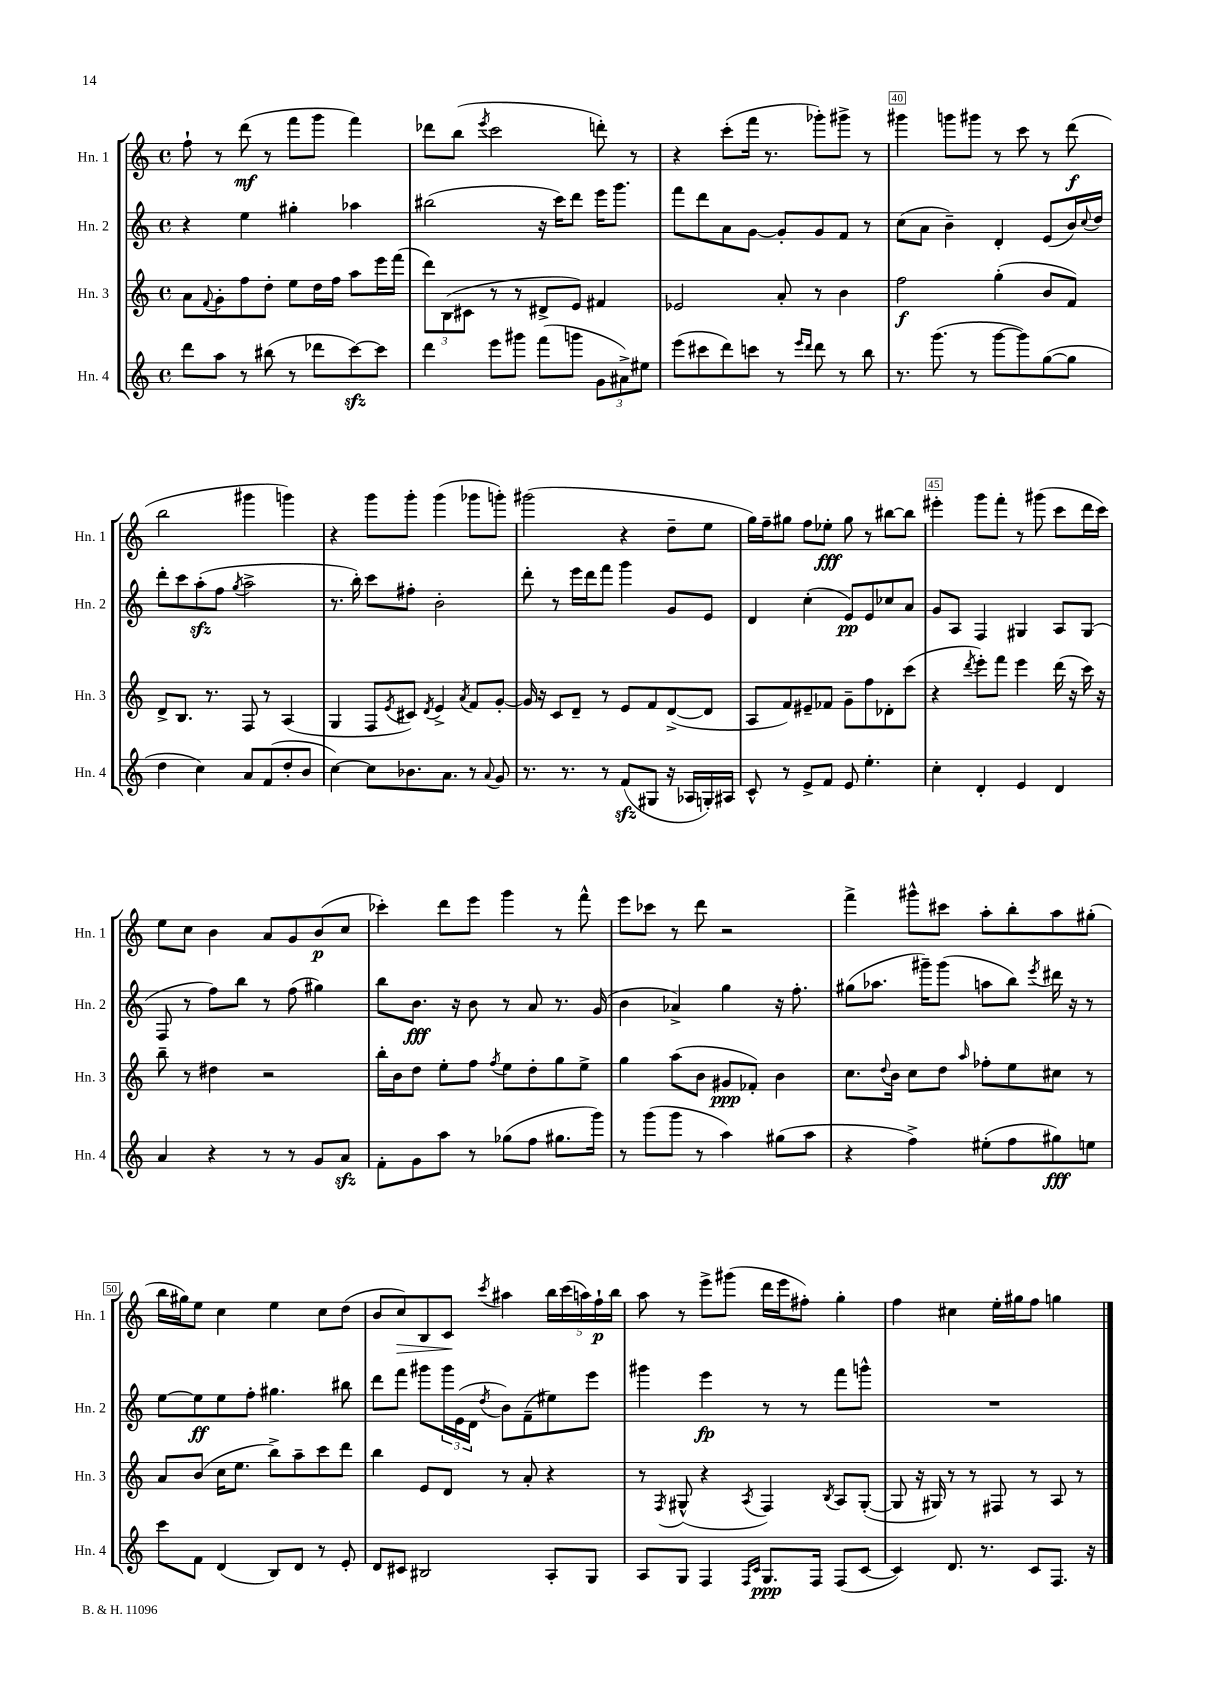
<<
\new StaffGroup <<
\new Staff = "s0" \with { instrumentName = "Hn. 1" shortInstrumentName = "Hn. 1" } {
    \clef treble \key c \major \defaultTimeSignature \time 4/4
    f''8-! r8 d'''8\mf( r8 f'''8 g'''8 f'''4) |
    des'''8 b''8( \acciaccatura { e'''8 } c'''2 d'''8-.) r8 |
    r4 c'''8-.( f'''16 r8. ges'''8-.) gis'''8-> r8 |
    gis'''4 g'''8 gis'''8 r8 c'''8 r8 d'''8\f( |
    b''2 gis'''4 g'''4) |
    r4 g'''8 g'''8-. g'''4( ges'''8 g'''8-.) |
    gis'''2( r4 d''8-- e''8 |
    g''16) f''16-- gis''8 f''8 ees''8-.\fff gis''8 r8 bis''8~ bis''8 |
    eis'''4-. g'''8 f'''8-. r8 gis'''8( c'''8 d'''16 c'''16) |
    e''8 c''8 b'4 a'8 g'8 b'8\p( c''8 |
    ces'''4-.) d'''8 e'''8 g'''4 r8 f'''8-^ |
    e'''8 ces'''8 r8 d'''8 r2 |
    f'''4-> gis'''8-^ cis'''8 a''8-. b''8-. a''8 gis''8-.( |
    b''16 gis''16) e''8 c''4 e''4 c''8 d''8( |
    b'8 c''8\>) b8 c'8\! \acciaccatura { c'''8 } ais''4 \tuplet 5/4 { b''16 c'''16( a''16) f''16-!\p b''16 } |
    a''8 r8 e'''8-> gis'''8( d'''16 e'''16 fis''8-.) g''4-. |
    f''4 cis''4 e''16-. gis''16 f''8 g''4 \bar "|." |
}
\new Staff = "s1" \with { instrumentName = "Hn. 2" shortInstrumentName = "Hn. 2" } {
    \clef treble \key c \major \defaultTimeSignature \time 4/4
    r4 e''4 gis''4-. aes''4 |
    bis''2( r16 c'''16) d'''8 e'''16 g'''8. |
    f'''8 d'''8 a'8 g'8~ g'8-. g'8 f'8 r8 |
    c''8( a'8 b'4--) d'4-. e'8( b'16) \appoggiatura { c''8 } d''16 |
    d'''8-. c'''8 a''8-.\sfz( f''8 \acciaccatura { g''8 } a''2-> |
    r8. b''16-.) c'''8 fis''8-. b'2-. |
    d'''8-. r8 e'''16 d'''16 f'''8 g'''4 g'8 e'8 |
    d'4 c''4-.( e'8\pp) e'8 ces''8 a'8 |
    g'8 a8 f4 gis4 a8 gis8( |
    f8 r8 f''8) b''8 r8 f''8( gis''4) |
    b''8 b'8.\fff r16 b'8 r8 a'8 r8. g'16( |
    b'4 aes'4->) g''4 r16 f''8.-. |
    gis''8( aes''8. gis'''16--) gis'''8( a''8 b''8) \acciaccatura { e'''8 } dis'''16 r16 r8 |
    e''8~ e''8\ff e''8 f''8-. gis''4. bis''8 |
    d'''8 f'''8 gis'''8 \tuplet 3/2 { gis'''16 e'16( d'16 } \acciaccatura { d''8 } b'8) f'8--( eis''8) e'''8 |
    gis'''4 e'''4\fp r8 r8 f'''8 g'''8-^ |
    R1 \bar "|." |
}
\new Staff = "s2" \with { instrumentName = "Hn. 3" shortInstrumentName = "Hn. 3" } {
    \clef treble \key c \major \defaultTimeSignature \time 4/4
    a'8 \appoggiatura { f'8 } g'8-. f''8 d''8-. e''8 d''16 f''16 a''8 e'''16 f'''16( |
    \tuplet 3/2 { d'''8) b8( cis'8 } r8 r8 dis'8-> e'8) fis'4 |
    ees'2 a'8-. r8 b'4 |
    f''2\f g''4-.( b'8 f'8) |
    d'8-> b8. r8. f8 r8 a4( |
    g4 f8 \acciaccatura { e'8 } cis'8) \acciaccatura { d'8 } e'4-> \acciaccatura { a'8 } f'8 g'8~-. |
    g'16 r16 c'8 d'8-- r8 e'8 f'8 d'8~->( d'8 |
    a8 f'8) eis'8-- fes'8 g'8-- f''8 des'8-. c'''8( |
    r4 \acciaccatura { d'''8 } e'''8-.) f'''8 e'''4 d'''16( r16 c'''16) r16 |
    b''8-- r8 dis''4 r2 |
    b''16-. b'16 d''8 e''8-. f''8 \acciaccatura { f''8 } e''8 d''8-. g''8 e''8-> |
    g''4 a''8( b'8 gis'8\ppp fes'8-.) b'4 |
    c''8. \appoggiatura { d''8 } b'16 c''8 d''8 \grace { a''16 } fes''8-. e''8 cis''8 r8 |
    a'8 b'8( c''16 e''8. b''8->) a''8-- c'''8 d'''8 |
    b''4 e'8 d'8 r8 a'8-. r4 |
    r8 \acciaccatura { f8 } gis8-^( r4 \acciaccatura { a8 } f4) \acciaccatura { b8 } a8 gis8~-.( |
    gis8 r16 gis16) r8 r8 fis8 r8 a8 r8 \bar "|." |
}
\new Staff = "s3" \with { instrumentName = "Hn. 4" shortInstrumentName = "Hn. 4" } {
    \clef treble \key c \major \defaultTimeSignature \time 4/4
    d'''8 a''8 r8 bis''8( r8 des'''8 c'''8~\sfz) c'''8 |
    d'''4 e'''8 gis'''8 f'''8( g'''8 \tuplet 3/2 { g'8 ais'8->) eis''8 } |
    e'''8( cis'''8 d'''8) c'''8 r8 \grace { e'''16 d'''16 } d'''8 r8 b''8 |
    r8. g'''8.( r8 g'''8~ g'''8) g''8~( g''8 |
    d''4 c''4) a'8 f'8( d''8-. b'8 |
    c''4~) c''8 bes'8. a'8. r8 \appoggiatura { a'8 } g'8 |
    r8. r8. r8 f'8\sfz( gis8 r16 aes16 g16-.) ais16 |
    c'8-^ r8 e'8-> f'8 e'8 e''4.-. |
    c''4-. d'4-. e'4 d'4 |
    a'4 r4 r8 r8 g'8 a'8\sfz |
    f'8-. g'8 a''8 r8 ges''8( f''8 gis''8. g'''16) |
    r8 g'''8( g'''8 r8 a''4) gis''8( a''8 |
    r4 f''4->) eis''8-.( f''8 gis''8\fff) e''8 |
    c'''8 f'8 d'4( b8) d'8 r8 e'8-. |
    d'8 cis'8 bis2 a8-. g8 |
    a8 g8 f4 \grace { f16 c'16 } g8.\ppp f16 f8( c'8~ |
    c'4) d'8. r8. c'8 f8. r16 \bar "|." |
}
>>
>>
\layout { \context { \Score currentBarNumber = #37 \override BarNumber.break-visibility = ##(#f #t #t) barNumberVisibility = #(every-nth-bar-number-visible 5) \override BarNumber.stencil = #(make-stencil-boxer 0.1 0.3 ly:text-interface::print) } }
